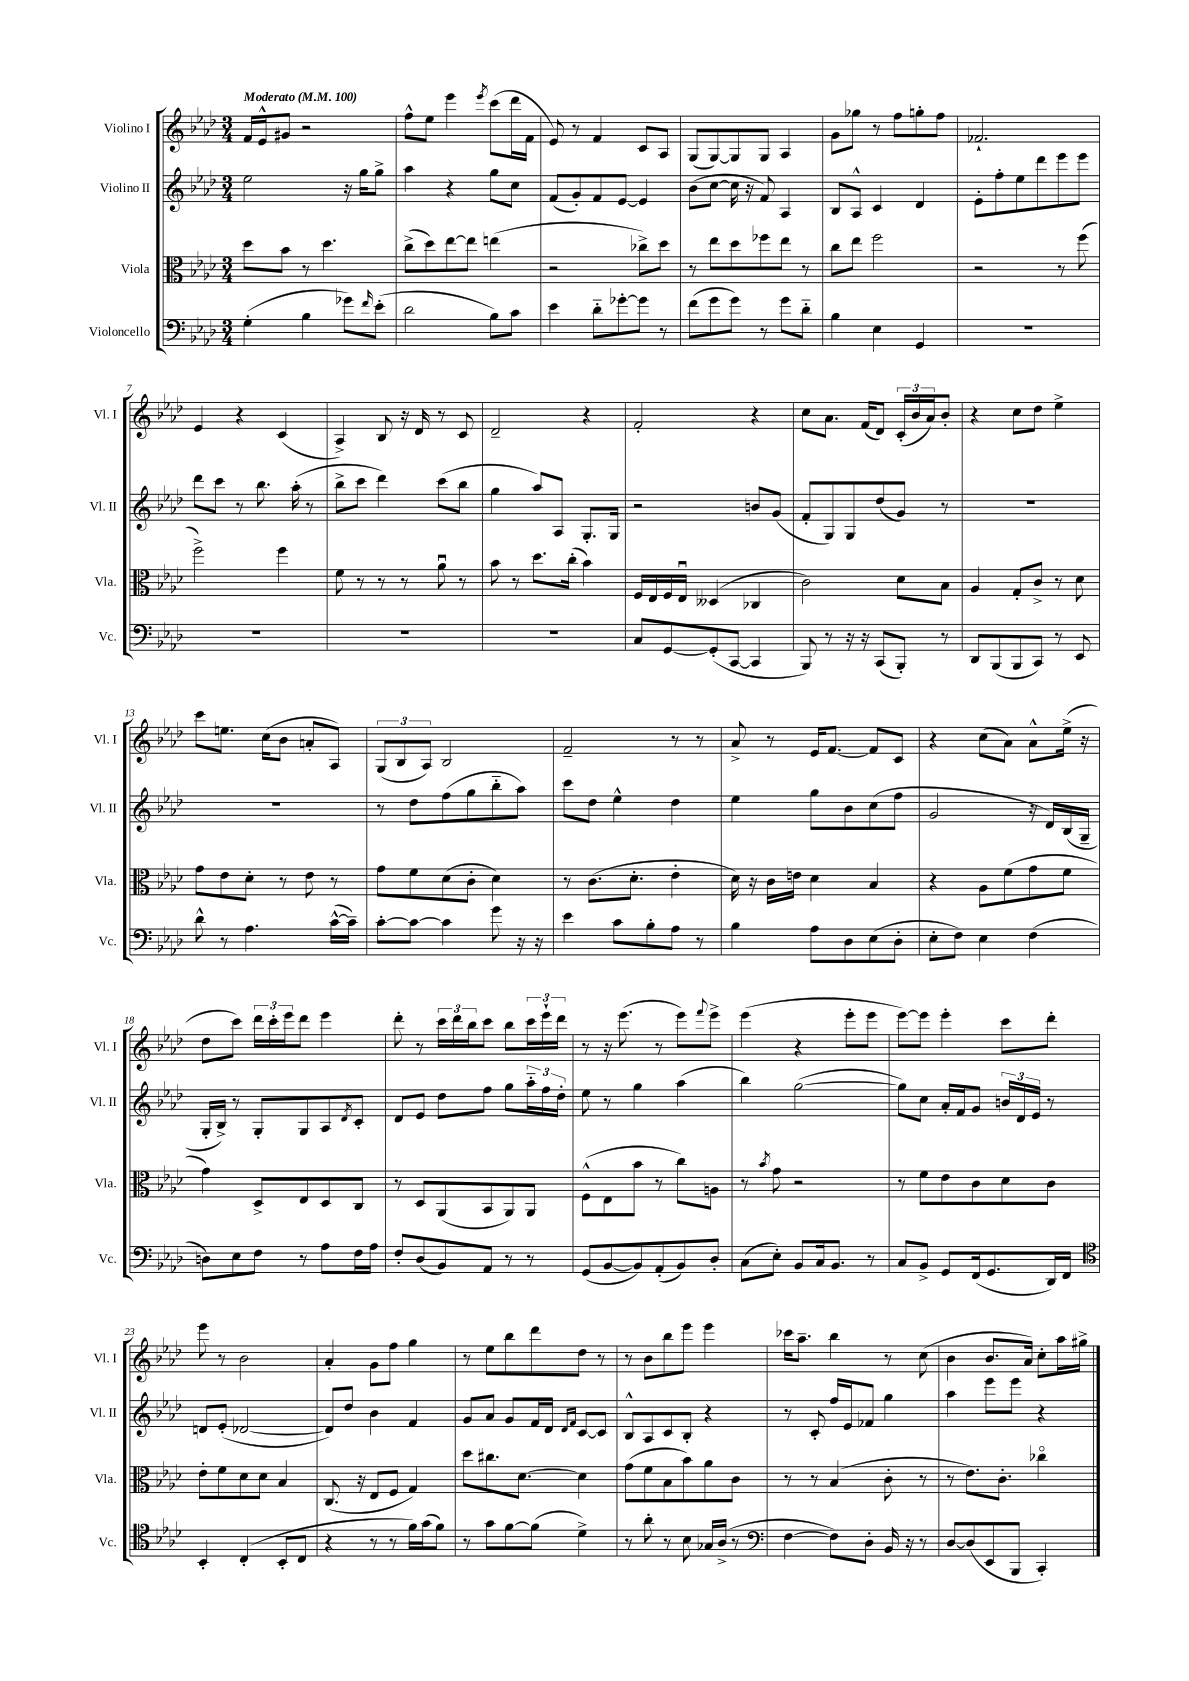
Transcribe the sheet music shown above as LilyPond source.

<<
\new StaffGroup <<
\new Staff = "s0" \with { instrumentName = "Violino I" shortInstrumentName = "Vl. I" } {
    \clef treble \key aes \major \numericTimeSignature \time 3/4 \tempo "Moderato" 4 = 100
    f'16 ees'16-^ gis'8 r2 |
    f''8-^ ees''8 ees'''4 \acciaccatura { ees'''8 } c'''8( des'''16 f'16 |
    ees'8) r8 f'4 c'8 aes8 |
    g8( g8~) g8 g8 aes4 |
    g'8 ges''8 r8 f''8 g''8-. f''8 |
    fes'2.-! |
    ees'4 r4 c'4( |
    aes4->) bes8 r16 des'16 r8 c'8 |
    des'2-- r4 |
    f'2-. r4 |
    c''8 aes'8. f'16( des'8) \tuplet 3/2 { c'16-.( bes'16 aes'16) } bes'8-. |
    r4 c''8 des''8 ees''4-> |
    c'''8 e''8. c''16( bes'8 a'8-. aes8) |
    \tuplet 3/2 { g8( bes8 aes8) } bes2 |
    f'2-- r8 r8 |
    aes'8-> r8 ees'16 f'8.~ f'8 c'8 |
    r4 c''8( aes'8) aes'8-^ ees''16->( r16 |
    des''8 c'''8) \tuplet 3/2 { des'''16 c'''16-. ees'''16 } des'''8 ees'''4 |
    des'''8-. r8 \tuplet 3/2 { c'''16 des'''16 bes''16 } c'''8 bes''8 \tuplet 3/2 { c'''16 ees'''16-! des'''16 } |
    r8 r16 ees'''8.( r8 ees'''8) \appoggiatura { f'''8 } ees'''8-> |
    ees'''4( r4 ees'''8-. ees'''8 |
    ees'''8~) ees'''8 ees'''4-. c'''8 des'''8-. |
    ees'''8 r8 bes'2 |
    aes'4-. g'8 f''8 g''4 |
    r8 ees''8 bes''8 des'''8 des''8 r8 |
    r8 bes'8 bes''8 ees'''8 ees'''4 |
    ces'''16 aes''8.-- bes''4 r8 c''8( |
    bes'4 bes'8. aes'16) c''8-. aes''16 gis''16-> \bar "|." |
}
\new Staff = "s1" \with { instrumentName = "Violino II" shortInstrumentName = "Vl. II" } {
    \clef treble \key aes \major \numericTimeSignature \time 3/4
    ees''2 r16 g''16 g''8-> |
    aes''4 r4 g''8 c''8 |
    f'8( g'8-.) f'8 ees'8~ ees'4 |
    bes'8( c''8~ c''16 r16 f'8) aes4 |
    bes8 aes8-^ c'4 des'4 |
    ees'8-. f''8-. ees''8 des'''8 ees'''8 ees'''8 |
    des'''8 c'''8 r8 bes''8. aes''16-.( r8 |
    bes''8-> c'''8 des'''4) c'''8( bes''8 |
    g''4 aes''8) aes8 g8.-. g16 |
    r2 b'8 g'8( |
    f'8-. g8) g8 des''8( g'8) r8 |
    R2. |
    R2. |
    r8 des''8 f''8( g''8 bes''8-_ aes''8) |
    c'''8 des''8 ees''4-^ des''4 |
    ees''4 g''8 bes'8 c''8( f''8 |
    g'2 r16 des'16) bes16( g16-- |
    g16-. bes16->) r8 g8-. g8 aes8 \acciaccatura { des'8 } c'8-. |
    des'8 ees'8 des''8 f''8 g''8 \tuplet 3/2 { aes''16-_ f''16 des''16-. } |
    ees''8 r8 g''4 aes''4( |
    bes''4) g''2~( |
    g''8) c''8 aes'16-. f'16 g'8 \tuplet 3/2 { b'16 des'16 ees'16 } r8 |
    d'8 ees'8-.( des'2~ |
    des'8) des''8 bes'4 f'4 |
    g'8 aes'8 g'8 f'16 des'16 \grace { des'16 f'16 } c'8~ c'8 |
    bes8-^ aes8 c'8 bes8-. r4 |
    r8 c'8-. f''16 ees'16 fes'8 g''4 |
    aes''4 ees'''8 ees'''8 r4 \bar "|." |
}
\new Staff = "s2" \with { instrumentName = "Viola" shortInstrumentName = "Vla." } {
    \clef alto \key aes \major \numericTimeSignature \time 3/4
    des''8 bes'8 r8 des''4. |
    c''8->( des''8) ees''8~ ees''8 e''4( |
    r2 ces''8->) des''8 |
    r8 ees''8 des''8 fes''8 ees''8 r8 |
    c''8 ees''8 f''2 |
    r2 r8 f''8( |
    f''2->) f''4 |
    f'8 r8 r8 r8 aes'8\downbow r8 |
    bes'8 r8 des''8. c''16-.( bes'4) |
    f16 ees16 f16 ees16\downbow deses4( ces4 |
    c'2) des'8 bes8 |
    aes4 g8-. c'8-> r8 des'8 |
    g'8 ees'8 des'8-. r8 ees'8 r8 |
    g'8 f'8 des'8( c'8-. des'4) |
    r8 c'8.( des'8.-. ees'4-. |
    des'16) r16 c'16 e'16 des'4 bes4 |
    r4 aes8 f'8( g'8 f'8 |
    g'4) des8-> ees8 des8 c8 |
    r8 des8 aes,8( bes,8 aes,8) aes,8 |
    f8-^( ees8 bes'8 r8 c''8) a8 |
    r8 \acciaccatura { bes'8 } g'8 r2 |
    r8 f'8 ees'8 c'8 des'8 c'8 |
    ees'8-. f'8 des'8 des'8 bes4 |
    c8.( r16 ees8 f8 g4) |
    des''8 cis''8. des'8.~ des'4 |
    g'8( f'8 bes8 bes'8) aes'8 c'8 |
    r8 r8 bes4( c'8-. r8 |
    r8 ees'8.) c'8.-. ces''4\flageolet \bar "|." |
}
\new Staff = "s3" \with { instrumentName = "Violoncello" shortInstrumentName = "Vc." } {
    \clef bass \key aes \major \numericTimeSignature \time 3/4
    g4-.( bes4 ges'8) \grace { f'16 } ees'8-.( |
    des'2 bes8) c'8 |
    ees'4 des'8-_ ges'8~-. ges'8 r8 |
    f'8( g'8 g'8) r8 g'8 des'8-_ |
    bes4 ees4 g,4 |
    R2. |
    R2. |
    R2. |
    R2. |
    c8 g,8~ g,8-.( c,8~ c,4 |
    bes,,8) r8 r16 r16 c,8( bes,,8-.) r8 |
    des,8 bes,,8( bes,,8 c,8) r8 ees,8 |
    des'8-^ r8 aes4. c'16~-^( c'16--) |
    c'8~-. c'8~ c'4 g'8 r16 r16 |
    ees'4 c'8 bes8-. aes8 r8 |
    bes4 aes8 des8 ees8( des8-. |
    ees8-. f8) ees4 f4( |
    d8) ees8 f8 r8 aes8 f16 aes16 |
    f8-. des8( bes,8) aes,8 r8 r8 |
    g,8( bes,8~ bes,8) aes,8-.( bes,8) des8-. |
    c8( ees8-.) bes,8 c16 bes,8. r8 |
    c8 bes,8-> g,8 f,16( g,8. des,16) f,16 |
    \clef tenor bes,4-. c4-.( bes,8-. c8 |
    r4 r8 r8 f'16) g'16( f'8) |
    r8 g'8 f'8~ f'8( des'4->) |
    r8 aes'8-. r8 bes8 ges16 aes16->( r8 |
    \clef bass f4~ f8) des8-. bes,16 r16 r8 |
    des8~ des8( ees,8 bes,,8 c,4-.) \bar "|." |
}
>>
>>
